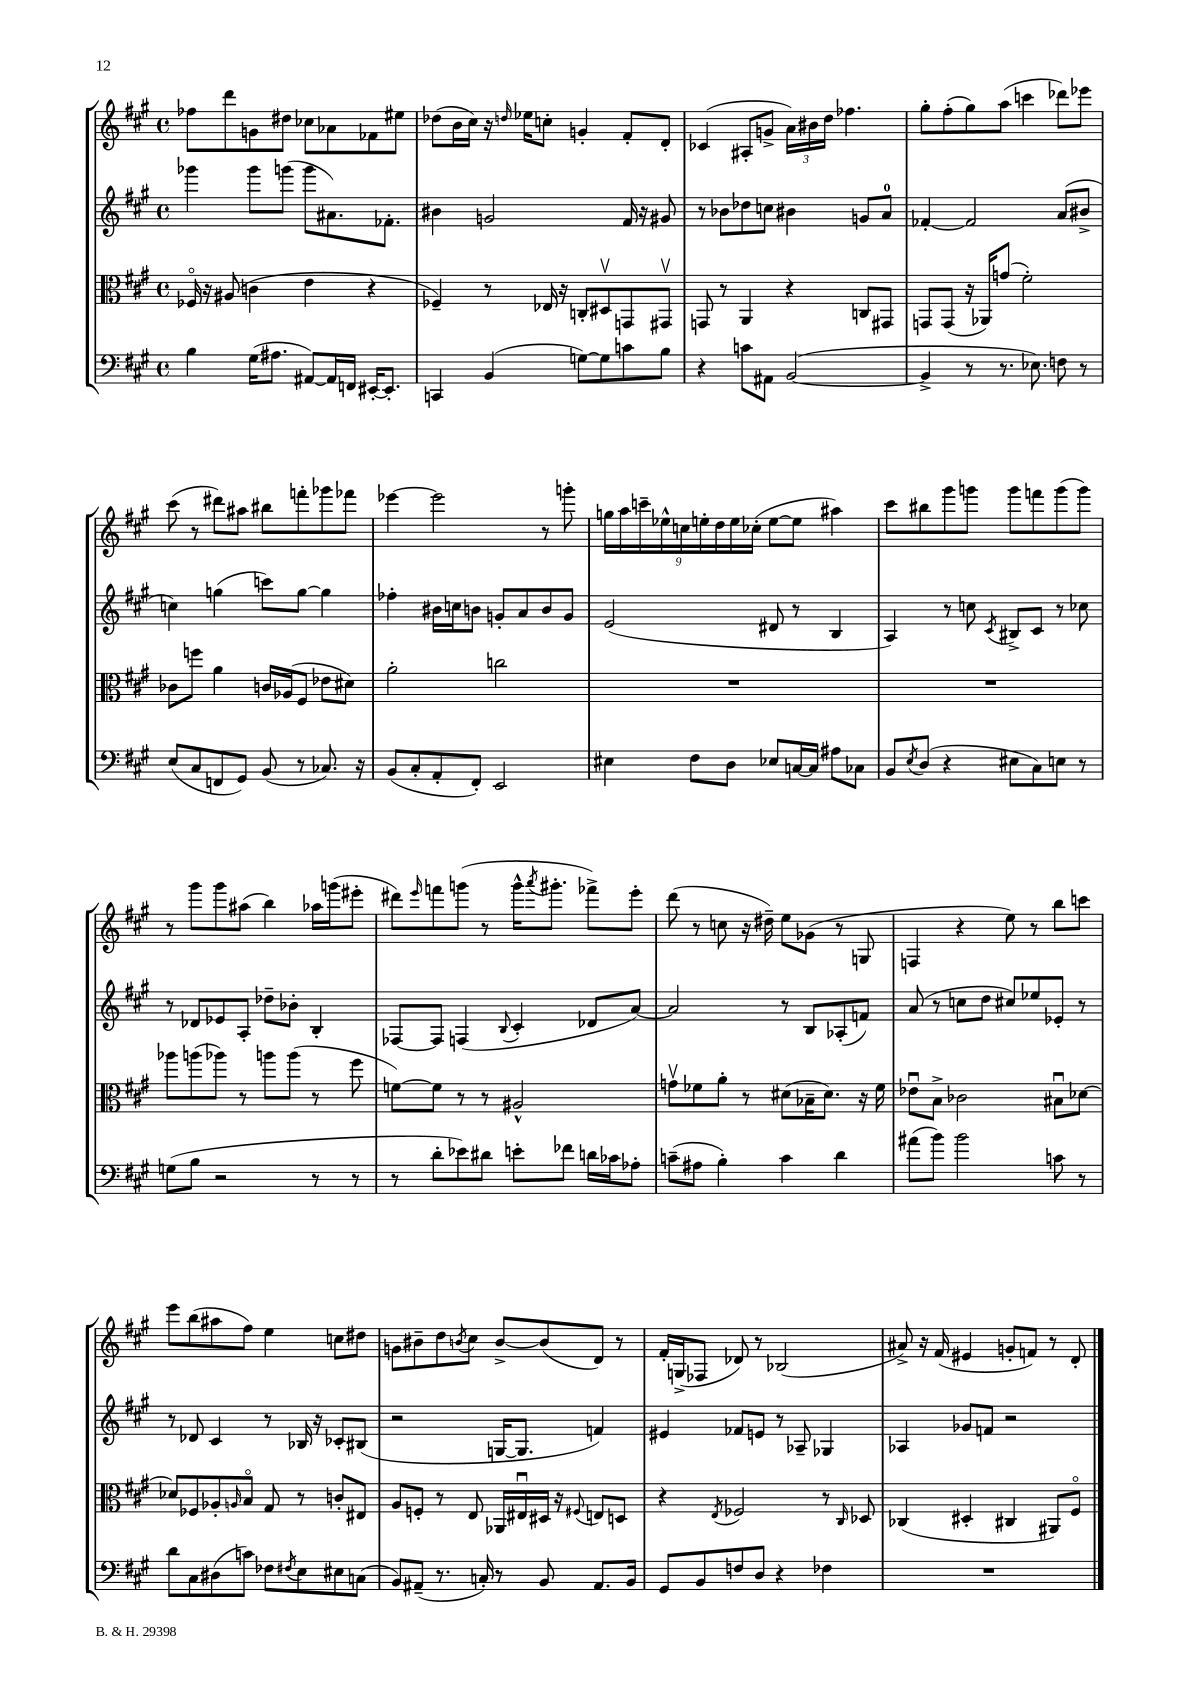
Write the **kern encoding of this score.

**kern	**kern	**kern	**kern
*part4	*part3	*part2	*part1
*staff4	*staff3	*staff2	*staff1
*clefF4	*clefC3	*clefG2	*clefG2
*k[f#c#g#]	*k[f#c#g#]	*k[f#c#g#]	*k[f#c#g#]
*M4/4	*M4/4	*M4/4	*M4/4
*met(c)	*met(c)	*met(c)	*met(c)
=37	=37	=37	=37
4B\	16F-X/	4ggg-X\	8ff-X\L
.	16r	.	.
.	(8A#X/	.	8ddd\
(16G#\KL	4cn\	8ggg-\L	8gn\
8.A#X\J	.	.	.
.	.	(8gggn\J	8dd#X\J
[8AA#X/L)	4e\	8ggg\L	8cc-X\L
16AA#/L]	.	8.a#X\)	8a-X\
16FFn/JJ	.	.	.
[16EE#X'/KL	4r	.	8f-X\
8.EE#'/J]	.	8.f-X'\J	.
.	.	.	8ee#X\J
=38	=38	=38	=38
4CCn/	4F-X~/)	4b#X\	(8dd-X\L
.	.	.	16b\L
.	.	.	16cc#\JJ)
(4BB/	8r	2gn/	16r
.	.	.	16qqddn/
.	.	.	16ee-X\KL
.	16E-X/	.	8ccn'\J
.	16r	.	.
[8Gn\L)	8Cn'/L	.	4gn'/
8G\]	8D#Xv/	.	.
8cn\	8GGn/	16f#/	8f#'/L
.	.	16r	.
8B\J	8GG#Xv/J	8g#X/	8d'/J
=39	=39	=39	=39
4r	8GGn/	8r	(4c-X/
.	8r	8b-X\L	.
8cn\L	4AA/	8dd-X\	8A#X'/L
8AA#X\J	.	8ccn\J	8gn^/J
([2BB/	4r	4b#X\	24a\LL)
.	.	.	24b#X\
.	.	.	24dd\JJ
.	.	.	4.ff-X\
.	8Cn/L	8gn/L	.
.	8GG#X/J	8a/J	.
=40	=40	=40	=40
4BB^/]	8GGn/L	[4f-X'/	8gg#'\L
.	(8GG/J	.	(8ff#'\
8r	16r	2f-/]	8gg#\)
.	16AA-X/KL)	.	.
8.r	(8gn/J	.	(8aa\J
.	2f#'\)	.	4cccn\
8.E-X\)	.	.	.
8Fn\	.	(8a/L	8ddd-X\L)
8r	.	8b#X^/J	8eee-X\J
!!LO:LB:g=z
=41	=41	=41	=41
(8E/L	8c-X\L	4ccn\)	(8ccc#\
8C#/	8ffn\J	.	8r
8FFn/	4a\	(4ggn\	8ddd#X\L)
8GG#/J)	.	.	8aa#X\J
(8BB/	16cn/LL	8cccn\L)	8bb#X\L
.	(16A-X/J	.	.
8r	8F#/J	[8gg\J	8fffn'\
8.C-X/)	8e-X\L	4gg\]	8ggg-X\
.	8d#X\J)	.	8fff-X\J
16r	.	.	.
=42	=42	=42	=42
(8BB/L	2a'\	4ff-X'\	[4eee-X\
8C#'/	.	.	.
8AA'/	.	16b#X\LL	2eee-\]
.	.	16ccn\J	.
8FF#'/J)	.	8bn\J	.
2EE/	2ccn\	8gn'/L	.
.	.	8a/	.
.	.	8b/	8r
.	.	8g/J	8gggn'\
=43	=43	=43	=43
4E#X\	1r	(2e/	18ggn\LL
.	.	.	18aa\
.	.	.	18cccn~\
.	.	.	18ee-X^^\
.	.	.	18ccn\
8F#\L	.	.	.
.	.	.	18een'\
.	.	.	18dd\
8D\J	.	.	.
.	.	.	18ee\
.	.	.	(18cc-X'\JJ
8E-X/L	.	8d#X/	[8ee\L
[16Cn/L	.	8r	8ee\J]
16C/JJ]	.	.	.
8A#X\L	.	4B/	4aa#X\)
8C-X\J	.	.	.
=44	=44	=44	=44
8BB/L	1r	4A/)	8ccc#\L
8qE/	.	.	.
(8D/J	.	.	8bb#X\
4r	.	8r	8ggg#\
.	.	8ccn\	8gggn\J
.	.	8qc#/	.
8E#X\L	.	8B#X^/L	8ggg\L
8C#\)	.	8c#/J	8fffn\
8En\J	.	8r	(8ggg\
8r	.	8cc-X\	8ggg\J)
!!LO:LB:g=z
=45	=45	=45	=45
(8Gn\L	8aa-X\L	8r	8r
8B\J	(8aan\	8d-X/L	8ggg#\L
2r	8aa-X\J)	8e-X/	8ggg#\
.	8r	8A'/J	(8aa#X\J
.	8aan\L	8dd-X~\L	4bb\)
.	(8aa\J	8b-X'\J	.
8r	8r	4B'/	16aa-X\LL
.	.	.	(16gggn\J
8r	8ff#\	.	8eee#X'\J
=46	=46	=46	=46
8r	[8fn\L)	[8F-X/L	8ddd#X\L)
.	.	.	16qqeee/
8d'\L	8f\J]	8F-/J]	8fffn\
8e-X\)	8r	(4Fn/	(8gggn\J
8d#X\J	8r	.	8r
.	.	8qqB/	.
8en'\L	2A#X^^/	4c#'/	16ggg^^\KL
.	.	.	8qaaa/
.	.	.	8.ggg#X'\J
8f-X\J	.	.	.
16dn\LL	.	8d-X/L	8fff-X^\L)
16c-X\J	.	.	.
8A-X'\J	.	[8a/J)	8eee'\J
=47	=47	=47	=47
(8cn~\L	8gnv\L	2a/]	(8ddd\
8A#X\J	8f-X\	.	8r
4B'\)	8a'\J	.	8ccn\
.	8r	.	16r
.	.	.	16dd#X~\)
4c\	(8d#X\L	8r	8ee\L
.	16B-X~\K	8B/L	(8g-X\J
.	8.d#\J)	.	.
4d\	.	(8A-X'/	8r
.	16r	8fn/J)	8Gn/
.	16f-\	.	.
=48	=48	=48	=48
(8a#X\L	8e-Xu\L	(8a/	4Fn/
8b\J)	8B^\J	8r	.
2b\	2c-X\	8ccn\L	4r
.	.	8dd\J	.
.	.	8cc#X/L)	8ee\)
.	.	8ee-X/	8r
8cn\	8B#Xu\L	8e-X'/J	8bb\L
8r	[8d-X\J	8r	8cccn\J
!!LO:LB:g=z
=49	=49	=49	=49
8d\L	8d-X/L]	8r	8eee\L
8C#\	8F-X/	8d-X/	(8bb\
(8D#X\	8A-X'/	4c#/	8aa#X\
.	16qqAn/	.	.
8cn\J)	8B/J	.	8ff#\J)
8F-X\L	8G#/	8r	4ee\
8qF#X/	.	.	.
8E\	8r	16B-X/	.
.	.	16r	.
8E#X\	8cn'/L	8c-X'/L	8ccn\L
(8Cn\J	8E#X/J	(8B#X/J	8dd#X\J
=50	=50	=50	=50
8BB/L)	8A/L	2r	8gn\L
(8AA#X~/J	8Fn'/J	.	8b#X~\
8.r	8r	.	8dd\
.	.	.	8qbn/
.	8E/	.	8cc#\J
16Cn'/)	.	.	.
8r	16AA-X/LL	[16Gn/KL	[8b^/L
.	16E#Xu/	8.G/J]	.
8BB/	16D#X/JJ	.	(8b/]
.	16r	.	.
.	8qqF#X/	.	.
8.AA#/L	8En/L	4fn/)	8d/J)
.	8Dn/J	.	8r
16BB/Jk	.	.	.
=51	=51	=51	=51
8GG#/L	4r	4e#X/	16f#'/LL
.	.	.	(16Gn^/J
8BB/	.	.	8F-X/J
.	8qE/	.	.
8Fn/	2F-X/	8f-X/L	8d-X/)
8D/J	.	8en/J	8r
4r	.	8r	(2B-X/
.	.	8A-X~/	.
4F-X\	8r	4G-X/	.
.	16qqC#/	.	.
.	8D-X/	.	.
=52	=52	=52	=52
1r	(4C-X/	4A-X/	8a#X^/)
.	.	.	16r
.	.	.	(16f#/
.	4D#X'/	8g-X/L	4e#X/
.	.	8fn/J	.
.	4C#X/	2r	8gn'/L
.	.	.	8fn/J)
.	8AA#X/L)	.	8r
.	8F#/J	.	8d'/
==	==	==	==
*-	*-	*-	*-
